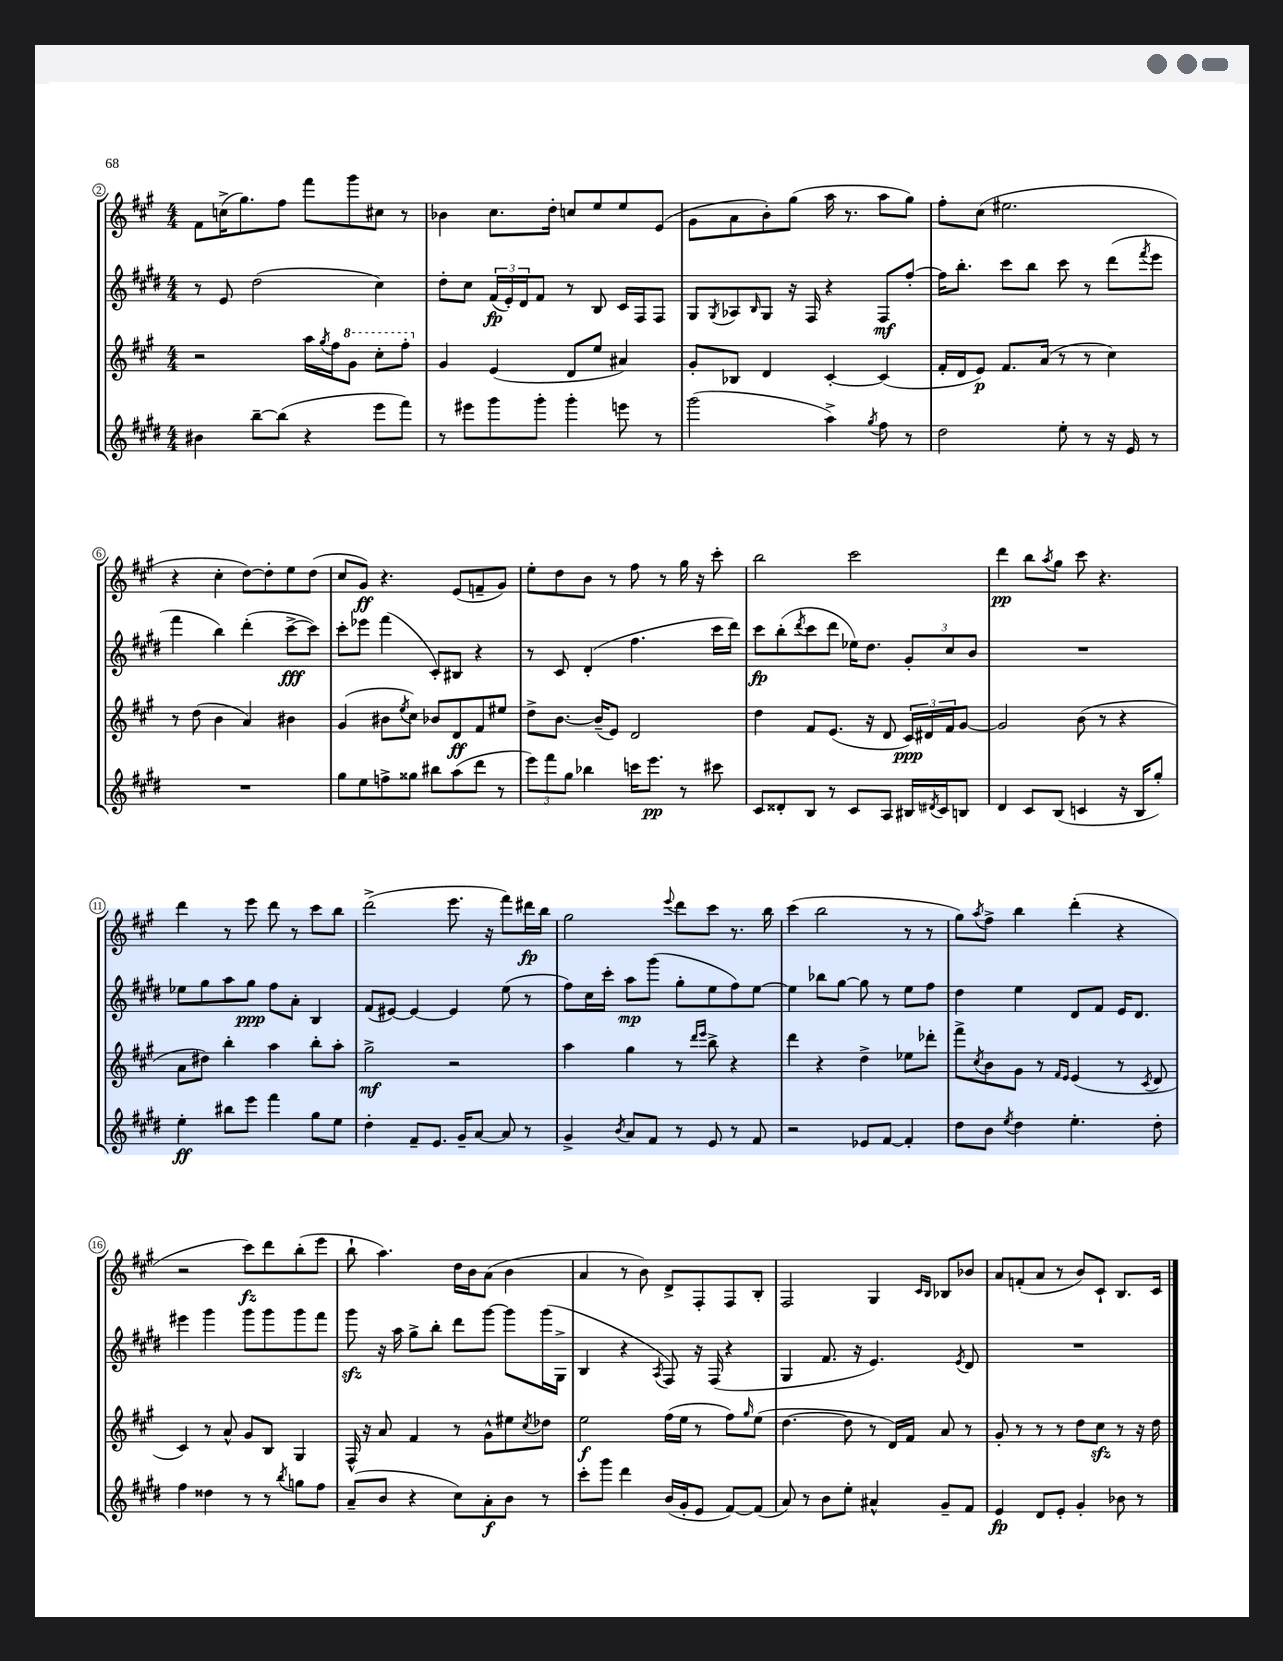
<<
\new StaffGroup <<
\new Staff = "s0" {
    \clef treble \key a \major \numericTimeSignature \time 4/4
    fis'8 c''16->( gis''8.) fis''8 fis'''8 gis'''8 cis''8 r8 |
    bes'4 cis''8. d''16-. c''8 e''8 e''8 e'8( |
    gis'8 a'8 b'8-.) gis''8( a''16 r8. a''8 gis''8) |
    fis''8-. cis''8( eis''2. |
    r4 cis''4-. d''8~) d''8-. e''8 d''8( |
    cis''8 gis'8\ff) r4. e'8( f'8-- gis'8) |
    e''8-. d''8 b'8 r8 fis''8 r8 gis''16 r16 cis'''8-. |
    b''2 cis'''2 |
    d'''4\pp b''8 \acciaccatura { a''8 } gis''8 cis'''8 r4. |
    d'''4 r8 e'''8 d'''8 r8 cis'''8 b''8 |
    d'''2->( e'''8. r16 fis'''8) dis'''16\fp b''16 |
    gis''2 \appoggiatura { e'''8 } d'''8 cis'''8 r8. b''16 |
    cis'''4( b''2 r8 r8 |
    gis''8) \acciaccatura { a''8 } fis''8-> b''4 d'''4-.( r4 |
    r2 cis'''8\fz) d'''8 b''8-.( e'''8 |
    b''8-! a''4.) d''16 b'16 a'8( b'4 |
    a'4 r8 b'8) d'8-> fis8-. fis8 b8-. |
    fis2 gis4 \grace { cis'16 b16 } bes8 bes'8 |
    a'8 f'8-.( a'8 r8 b'8) cis'8-! b8. cis'16 \bar "|." |
}
\new Staff = "s1" {
    \clef treble \key e \major \numericTimeSignature \time 4/4
    r8 e'8 dis''2( cis''4) |
    dis''8-. cis''8 \tuplet 3/2 { fis'16\fp( e'16-.) dis'16 } fis'8 r8 b8 cis'16 fis16 fis8 |
    gis8 \acciaccatura { gis8 } aes8 \grace { b16 } gis8 r16 fis16 r4 fis8\mf fis''8~-. |
    fis''16 b''8.-. cis'''8 b''8 cis'''8 r8 dis'''8( \acciaccatura { fis'''8 } e'''8 |
    fis'''4 b''4) dis'''4-.( cis'''8~->\fff cis'''8) |
    cis'''8-. ees'''8 fis'''4( cis'8-.) bis8 r4 |
    r8 cis'8 dis'4-.( fis''4. cis'''16 dis'''16) |
    cis'''8\fp b''8-.( \acciaccatura { dis'''8 } cis'''8 dis'''8 ees''16) dis''8. \tuplet 3/2 { gis'8-. cis''8 b'8 } |
    R1 |
    ees''8 gis''8 a''8 gis''8\ppp fis''8 a'8-. b4 |
    fis'8( eis'8~) eis'4~ eis'4 e''8( r8 |
    fis''8) cis''16 cis'''16-. a''8\mp gis'''8( gis''8-. e''8 fis''8) e''8~ |
    e''4 bes''8 gis''8~ gis''8 r8 e''8 fis''8 |
    dis''4 e''4 dis'8 fis'8 e'16 dis'8. |
    eis'''4 gis'''4 gis'''8 gis'''8 gis'''8 fis'''8 |
    gis'''8\sfz r16 a''16 gis''8-> b''8-. dis'''8 gis'''8~ gis'''8 gis'''16( gis16-> |
    b4 r4 \acciaccatura { a8 } fis8) r16 fis16( r4 |
    gis4 fis'8. r16 e'4.) \acciaccatura { e'8 } dis'8 |
    R1 \bar "|." |
}
\new Staff = "s2" {
    \clef treble \key a \major \numericTimeSignature \time 4/4
    r2 a''16 \acciaccatura { gis''8 } fis''16 \ottava #1 gis''8 cis'''8-. fis'''8-. \ottava #0 |
    gis'4 e'4( d'8 e''8 ais'4) |
    gis'8-. bes8 d'4 cis'4~-. cis'4( |
    fis'16-. d'16 e'8\p) fis'8. a'16( r8 r8 cis''4) |
    r8 d''8( b'4 a'4) bis'4 |
    gis'4( bis'8 \acciaccatura { e''8 } cis''8) bes'8 d'8\ff fis'8 eis''8 |
    d''8-> b'8.~ b'16--( e'8) d'2 |
    d''4 fis'8 e'8.( r16 d'8 \tuplet 3/2 { cis'16\ppp) dis'16 fis'16 } gis'8~ |
    gis'2 b'8( r8 r4 |
    a'8 dis''8) b''4-. a''4 b''8-. a''8-. |
    gis''2->\mf r2 |
    a''4 gis''4 r8 \grace { d'''16 e'''16 } b''8-> r4 |
    d'''4 r4 d''4-> ees''8 des'''8-. |
    fis'''8-> \acciaccatura { cis''8 } b'8 gis'8 r8 \grace { fis'16 e'16 } e'4( r8 \acciaccatura { cis'8 } d'8 |
    cis'4) r8 a'8-^ gis'8 b8 gis4 |
    fis16-^ r16 a'8 fis'4 r8 gis'8-^ eis''8 \acciaccatura { cis''8 } des''8 |
    e''2\f fis''16( e''16 r8 fis''8) \grace { gis''16 } e''8( |
    d''4.~ d''8 r8 d'16) fis'16 a'8 r8 |
    gis'8-. r8 r8 r8 d''8 cis''8\sfz r8 r16 d''16 \bar "|." |
}
\new Staff = "s3" {
    \clef treble \key e \major \numericTimeSignature \time 4/4
    bis'4 b''8~-- b''8( r4 e'''8 fis'''8) |
    r8 eis'''8 gis'''8 gis'''8-. gis'''4-. e'''8 r8 |
    gis'''2( a''4->) \acciaccatura { gis''8 } fis''8 r8 |
    dis''2 e''8-. r8 r16 e'16 r8 |
    R1 |
    gis''8 e''8 f''8-> gisis''8 bis''8 a''8( dis'''8 r8 |
    \tuplet 3/2 { e'''8) fis'''8 gis''8 } bes''4 c'''16 e'''8.\pp r8 cis'''8 |
    cis'8 disis'8-. b8 r8 cis'8 a8 bis16 \acciaccatura { dis'8 } cis'16 b8 |
    dis'4 cis'8 b8( c'4 r16 b16 gis''8-.) |
    e''4-.\ff bis''8 e'''8 fis'''4 gis''8 e''8 |
    dis''4-. fis'8-- e'8. gis'16-- a'8~ a'8 r8 |
    gis'4-> \acciaccatura { b'8 } a'8 fis'8 r8 e'8 r8 fis'8 |
    r2 ees'8 fis'8~ fis'4-. |
    dis''8 b'8 \acciaccatura { e''8 } dis''4 e''4.-. dis''8-. |
    fis''4 disis''4 r8 r8 \acciaccatura { b''8 } g''8 fis''8 |
    a'8--( b'8 r4 cis''8) a'8-.\f b'8 r8 |
    cis'''8-. gis'''8 dis'''4 b'16( gis'16-. e'8 fis'8~) fis'8( |
    a'8) r8 b'8 e''8-. ais'4-^ gis'8-- fis'8 |
    e'4\fp dis'8 e'8-. gis'4-. bes'8 r8 \bar "|." |
}
>>
>>
\layout { \context { \Score currentBarNumber = #2 \override BarNumber.stencil = #(make-stencil-circler 0.1 0.3 ly:text-interface::print) } }
